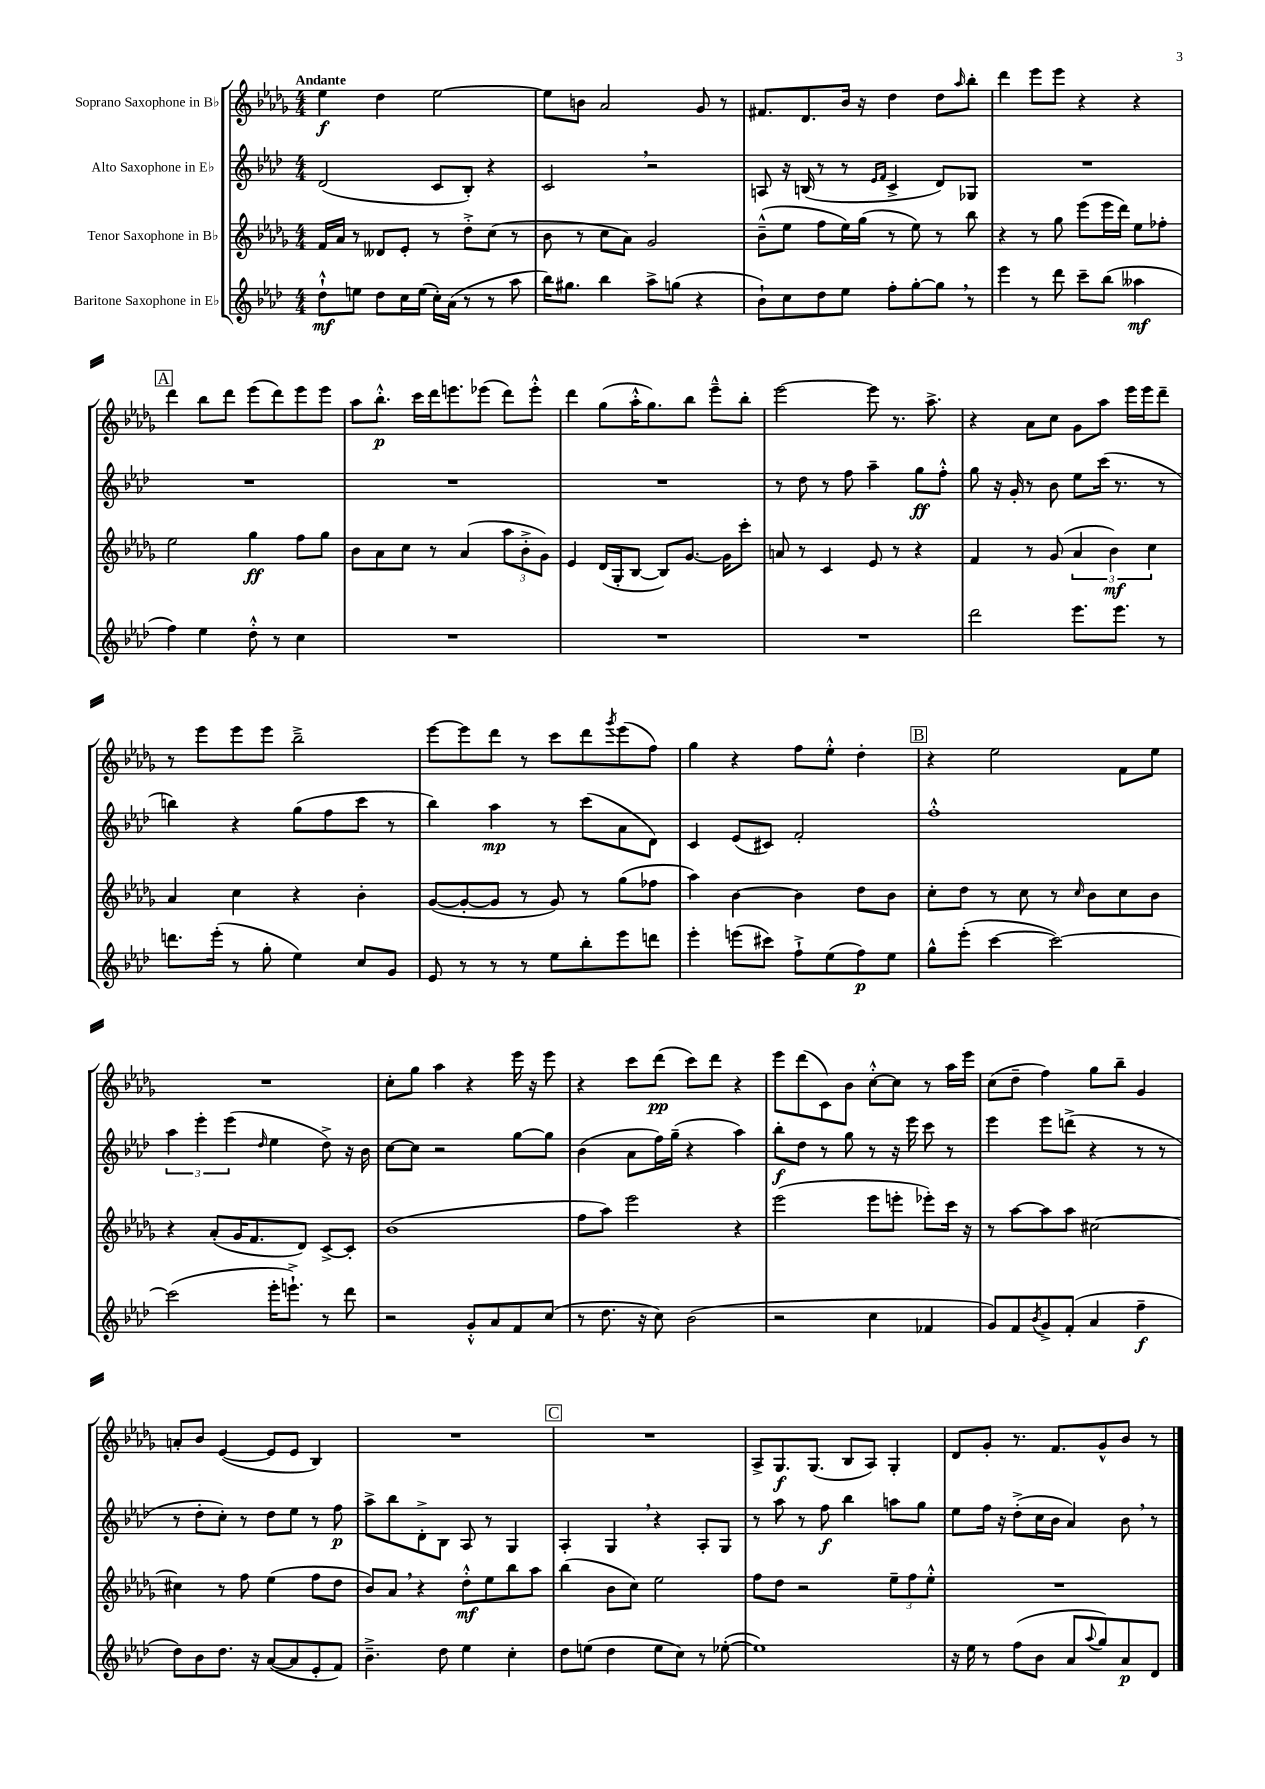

**kern	**kern	**kern	**kern
*staff4	*staff3	*staff2	*staff1
*clefG2	*clefG2	*clefG2	*clefG2
*k[b-e-a-d-]	*k[b-e-a-d-g-]	*k[b-e-a-d-]	*k[b-e-a-d-g-]
*M4/4	*M4/4	*M4/4	*M4/4
8dd-`^^	16f	(2d-	4ee-
.	16a-	.	.
8ee	8r	.	.
8dd-	8d--	.	4dd-
16cc	8e-'	.	.
(16ee	.	.	.
16cc')	8r	8c	[2ee-
(16a-	.	.	.
8r	8dd-'^	8B-')	.
8r	(8cc	4r	.
8aa-	8r	.	.
=	=	=	=
16bb-)	8b-	2c	8ee-]
8.gg#	.	.	.
.	8r	.	8b
4bb-	8cc	.	2a-
.	8a-)	.	.
8aa-^	2g-	2r	.
(8gg	.	.	.
4r	.	.	8g-
.	.	.	8r
=	=	=	=
8b-`)	(8b-~^^	8A	8.f#
8cc	8ee-	16r	.
.	.	(16B	8.d-
8dd-	8ff	8r	.
8ee-	16ee-)	8r	16b-
.	(16gg-	.	16r
.	.	16qqe-	.
.	.	16qqf	.
8ff'	8r	4c^	4dd-
[8gg'	8ee-)	.	.
8gg]	8r	8d-)	8dd-
.	.	.	16qqaa-
8r	8bb-	8G-	8bb-'
=	=	=	=
4eee-	4r	1r	4ddd-
8r	8r	.	8eee-
8ddd-	8gg-	.	8eee-
8ccc~	(8eee-	.	4r
(8bb-	16eee-	.	.
.	16ddd-)	.	.
4aa--	8ee-	.	4r
.	8ff-'	.	.
=	=	=	=
4ff)	2ee-	1r	4ddd-
4ee-	.	.	8bb-
.	.	.	8ddd-
8dd-'^^	4gg-	.	(8eee-
8r	.	.	8ddd-)
4cc	8ff	.	8eee-
.	8gg-	.	8eee-
=	=	=	=
1r	8b-	1r	8aa-
.	8a-	.	8.bb-'^^
.	8cc	.	.
.	.	.	16ccc
.	8r	.	16ddd-
.	.	.	8.eee
.	(4a-	.	.
.	.	.	(8eee-
.	12aa-	.	8ddd-)
.	12b-'^	.	.
.	.	.	8eee-'^^
.	12g-)	.	.
=	=	=	=
1r	4e-	1r	4ddd-
.	(16d-	.	(8gg-
.	16G-'	.	.
.	[8B-	.	16aa-'^^
.	.	.	8.gg-)
.	8B-])	.	.
.	[8.g-	.	8bb-
.	.	.	8eee-~^^
.	16g-]	.	.
.	8ccc'	.	8bb-'
=	=	=	=
1r	8a	8r	[2eee-
.	8r	8dd-	.
.	4c	8r	.
.	.	8ff	.
.	8e-	4aa-~	8eee-]
.	8r	.	8.r
.	4r	8gg	.
.	.	.	8.aa-^
.	.	8ff'^^	.
=	=	=	=
2ddd-	4f	8gg	4r
.	.	16r	.
.	.	16g'	.
.	8r	8r	8a-
.	(8g-	8b-	8cc
8.eee-	6a-	8ee-	8g-
.	.	(16ccc	8aa-
.	6b-)	.	.
8.eee-	.	8.r	.
.	.	.	16eee-
.	.	.	16eee-
.	6cc	.	.
8r	.	8r	8ddd-~
=	=	=	=
8.ddd	4a-	4bb)	8r
.	.	.	8eee-
(16eee-'	.	.	.
8r	4cc	4r	8eee-
8gg'	.	.	8eee-
4ee-)	4r	(8gg	2bb-~^
.	.	8ff	.
8cc	4b-'	8ccc	.
8g	.	8r	.
=	=	=	=
8e-	([8g-	4bb-)	[8eee-
8r	8g-'_	.	8eee-]
8r	8g-]	4aa-	8ddd-
8r	8r	.	8r
8ee-	8g-)	8r	8ccc
8bb-'	8r	(8ccc	8ddd-
.	.	.	8qggg-
8eee-	(8gg-	8a-	(8eee-
8ddd	8ff-	8d-)	8ff)
=	=	=	=
4eee-'	4aa-)	4c	4gg-
(8eee	[4b-	(8e-	4r
8ccc#)	.	8c#)	.
8ff`^	4b-]	2f'	8ff
(8ee-	.	.	8ee-'^^
8ff)	8dd-	.	4dd-'
8ee-	8b-	.	.
=	=	=	=
8gg^^	8cc'	1ff'^^	4r
(8eee-'	8dd-	.	.
[4ccc	8r	.	2ee-
.	8cc	.	.
2ccc_)	8r	.	.
.	16qqcc	.	.
.	8b-	.	.
.	8cc	.	8f
.	8b-	.	8ee-
=	=	=	=
(2ccc]	4r	6aa-	1r
.	.	6eee-'	.
.	(8a-'	.	.
.	.	(6eee-	.
.	16g-	.	.
.	8.f	.	.
.	.	16qqdd-	.
16eee-'	.	4ee-	.
8.eee`^)	.	.	.
.	8d-)	.	.
8r	[8c^	8dd-^)	.
8ddd-	8c']	16r	.
.	.	16b-	.
=	=	=	=
2r	(1b-	[8cc	8cc'
.	.	8cc]	8gg-
.	.	2r	4aa-
8g'^^	.	.	4r
8a-	.	.	.
8f	.	[8gg	16eee-
.	.	.	16r
(8cc	.	8gg]	8eee-
=	=	=	=
8r	8ff	(4b-	4r
8.dd-	8aa-)	.	.
.	2eee-	8a-	8ccc
16r	.	.	.
8cc)	.	16ff)	(8ddd-
.	.	(16gg~	.
(2b-	.	4r	8ccc)
.	.	.	8ddd-
.	4r	4aa-)	4r
=	=	=	=
2r	(2eee-	8bb-'	8eee-
.	.	8dd-	(8ddd-
.	.	8r	8c)
.	.	8gg	8b-
4cc	8eee-	8r	[8cc'^^
.	8eee'	16r	8cc]
.	.	16eee-	.
4f-	8eee-')	8ccc	8r
.	16ccc	8r	16aa-
.	16r	.	16eee-
=	=	=	=
8g)	8r	4eee-	(8cc
8f	[8aa-	.	8dd-~
8qb-	.	.	.
8g^	8aa-]	8eee-	4ff)
(8f'	8aa-	(8ddd^	.
4a-	[2cc#	4r	8gg-
.	.	.	8bb-~
4ff~	.	8r	4g-
.	.	8r	.
=	=	=	=
8dd-)	4cc#]	8r	8a'
8b-	.	8dd-'	8b-
8.dd-	8r	8cc')	([4e-
.	8ff	8r	.
16r	.	.	.
([8a-	(4ee-	8dd-	8e-]
8a-]	.	8ee-	8e-
8e-'	8ff	8r	4B-)
8f)	8dd-	8ff	.
=	=	=	=
4.b-~^	8b-)	8aa-^	1r
.	8a-	8bb-	.
.	4r	8d-'^	.
8dd-	.	8B-	.
4ee-	8dd-'^^	8A-	.
.	8ee-	8r	.
4cc'	8bb-	4G	.
.	8aa-	.	.
=	=	=	=
8dd-	(4bb-	4A-'	1r
(8ee	.	.	.
4dd-	8b-	4G	.
.	8cc)	.	.
8ee	2ee-	4r	.
8cc)	.	.	.
8r	.	8A-'	.
([8ee-'	.	8G	.
=	=	=	=
1ee-])	8ff	8r	8A-^
.	8dd-	8aa-	8.G-
.	2r	8r	.
.	.	.	(8.G-
.	.	8ff	.
.	.	4bb-	8B-
.	.	.	8A-)
.	12ee-~	8aa	4G-'
.	12ff	.	.
.	.	8gg	.
.	12ee-'^^	.	.
=	=	=	=
16r	1r	8ee-	8d-
16ee-	.	.	.
8r	.	16ff	8g-'
.	.	16r	.
(8ff	.	(8dd-'^	8.r
8b-	.	16cc	.
.	.	16b-	8.f
8a-	.	4a-)	.
8qqaa-	.	.	.
8gg)	.	.	8g-^^
8a-	.	8b-	8b-
8d-	.	8r	8r
==	==	==	==
*-	*-	*-	*-
